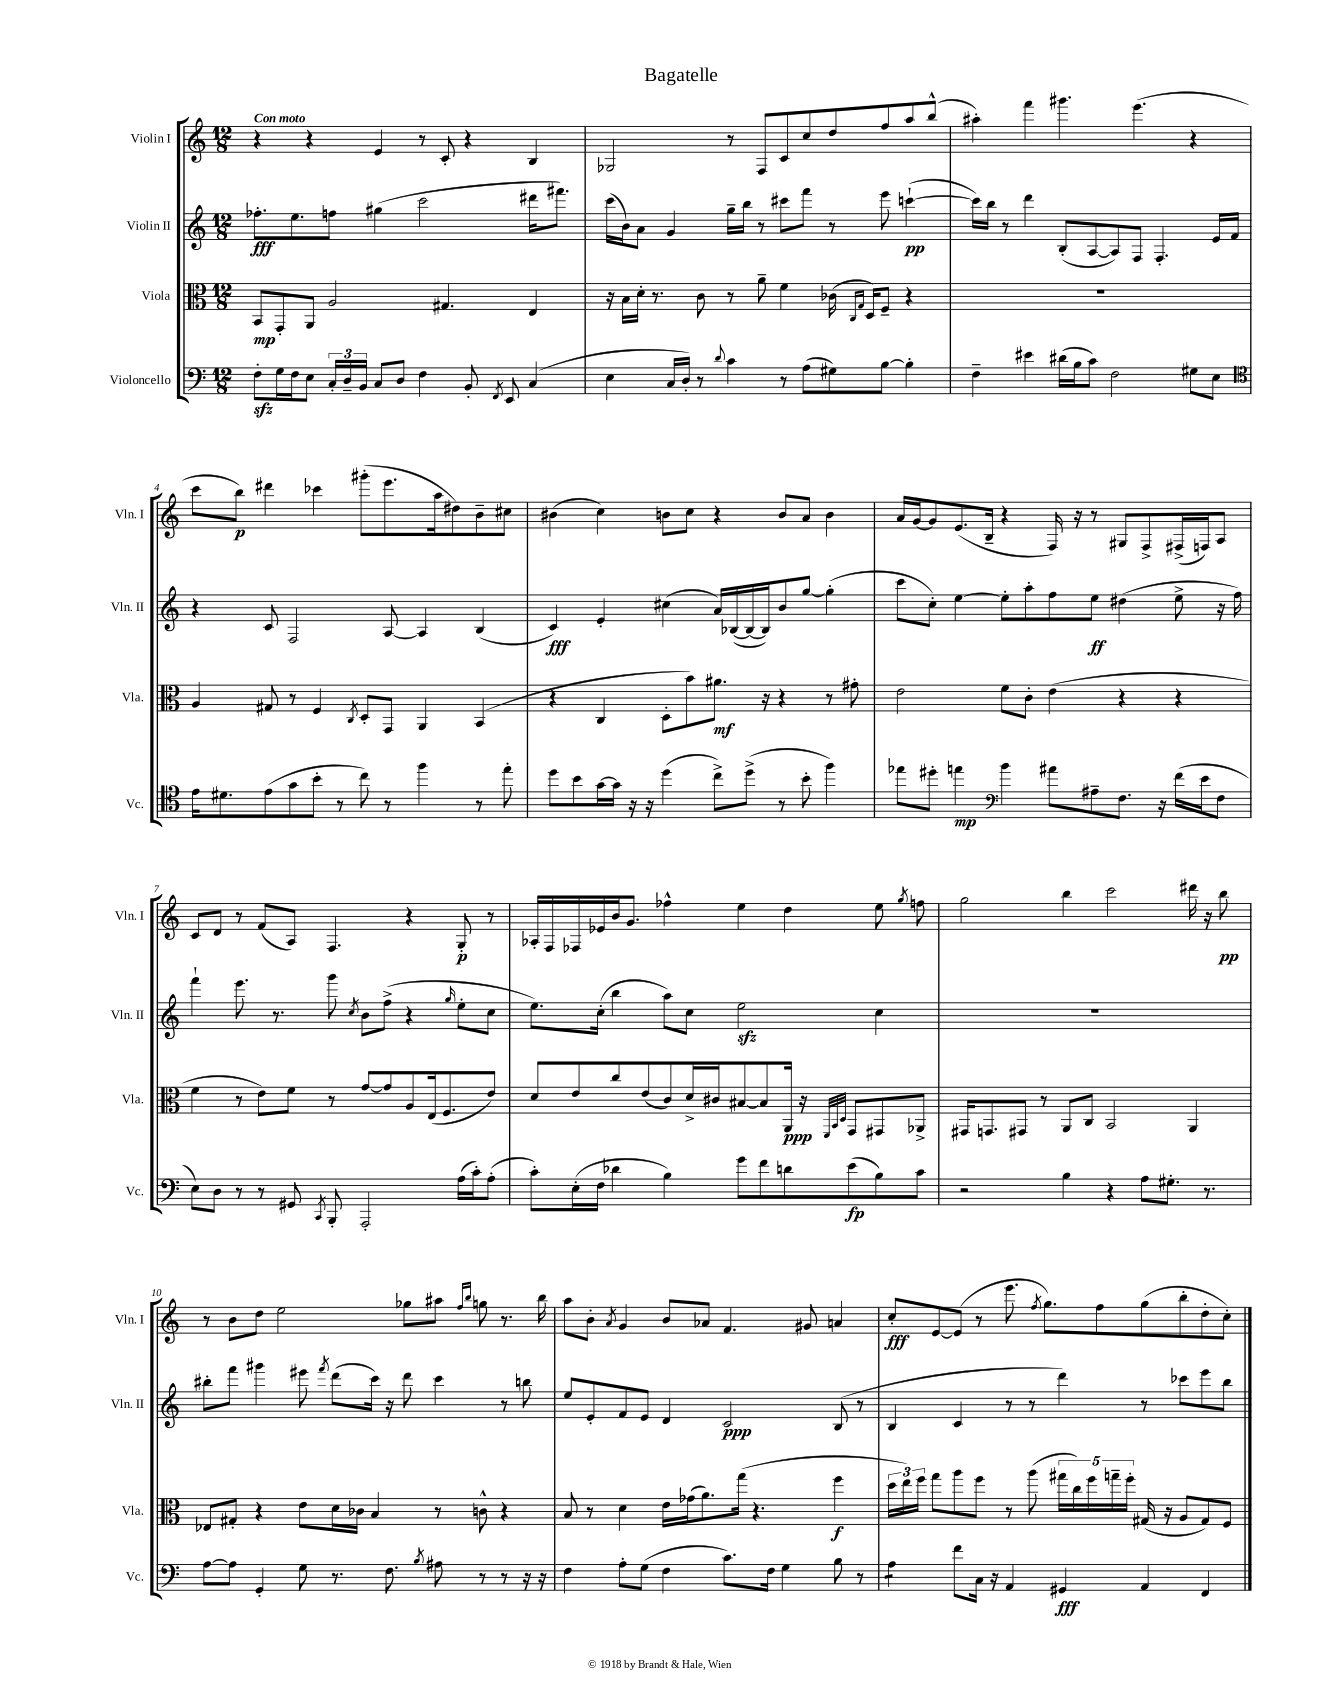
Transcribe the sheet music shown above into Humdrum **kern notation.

**kern	**kern	**kern	**kern
*staff4	*staff3	*staff2	*staff1
*clefF4	*clefC3	*clefG2	*clefG2
*k[]	*k[]	*k[]	*k[]
*M12/8	*M12/8	*M12/8	*M12/8
8F'	8BB	8.ff-'	4r
16G	8GG'	.	.
16F	.	8.ee	.
8E	8AA	.	4r
24C'	2A	8ff	.
24D~	.	.	.
24BB	.	.	.
8C	.	(4gg#	4e
8D	.	.	.
4F	.	2ccc	8r
.	4.G#	.	8c'
8BB'	.	.	4r
8qFF	.	.	.
8EE	.	.	.
(4C	4E	16ddd#	4B
.	.	8.fff#)	.
=	=	=	=
4E	16r	(16ccc	2G-
.	16B	16b)	.
.	16d'	8a	.
.	8.r	.	.
16C	.	4g	.
16D')	.	.	.
8r	8c	.	.
8qqd	.	.	.
4c	8r	16gg~	8r
.	.	16bb	.
.	8a~	8r	8F
8r	4f	8ccc#	8c
(8A	.	8fff	8cc
8G#)	(16c-	8r	8dd
.	16qqC	.	.
.	16qqG	.	.
.	16D)	.	.
[8B	8F~	8eee	8ff
4B']	4r	([4ccc`	8aa
.	.	.	(8bb^^
=	=	=	=
4F~	1.r	16ccc])	4aa#')
.	.	16bb	.
.	.	8r	.
4e#	.	4ddd	4fff
(16d#	.	(8B'	4.ggg#
16B	.	.	.
8c)	.	[8A	.
2F	.	8A])	.
.	.	8F	(4.eee
.	.	4.F'	.
8G#	.	.	4r
8E	.	16e	.
.	.	16f	.
=	=	=	=
*clefC4	*	*	*
16e	4A	4r	8ccc
8.d#	.	.	.
.	.	.	8bb)
(8e	8G#	8c	4ddd#
8g	8r	2F	.
8b'	4F	.	4ccc-
8r	.	.	.
.	8qC	.	.
8cc)	8D'	.	(8ggg#'
8r	8GG	[8A	8.eee
4ff	4AA	4A]	.
.	.	.	16aa
.	.	.	8dd#)
8r	(4BB	(4B	8b~
8ee'	.	.	8cc#
=	=	=	=
8dd	4r	4c)	(4b#
8b	.	.	.
[16g	4C	4e'	4cc)
16g]	.	.	.
16r	.	.	.
16r	.	.	.
(4dd	8D'	(4cc#	8b
.	8b)	.	8cc
8cc^)	8.a#	16a)	4r
.	.	([16B-	.
(8dd^	.	16B-_	.
.	16r	16B-])	.
8r	4r	8b	8b
8b'	.	[8gg	8a
4ff)	8r	(4gg']	4b
.	8g#'	.	.
=	=	=	=
8ee-	2e	8ccc	16a
.	.	.	[16g
8dd#'	.	8cc')	8g]
4ee	.	[4ee	(8.e
.	.	.	16B~
*clefF4	*	*	*
4b	8f	8ee']	4r
.	8c'	8aa'	.
8a#	(4e	8ff	16F)
.	.	.	16r
8A#~	.	8ee	8r
8.F	4r	(4dd#	8G#
.	.	.	8F^
16r	.	.	.
(16f	4r	8ee^	(16F#^
16e	.	.	16F)
8F	.	16r	8A
.	.	16ff)	.
=	=	=	=
8E)	4f	4fff`	8c
8D	.	.	8d
8r	8r	8.eee	8r
8r	8e)	.	(8f
.	.	8.r	.
8GG#	8f	.	8A)
8qCC	.	.	.
8BBB'	8r	8ggg	4.F
.	.	8qcc	.
2AAA'	[8g	8b	.
.	8g]	(8ff^	.
.	8A	4r	4r
.	(16E	.	.
.	8.F	.	.
.	.	16qqgg	.
(16A	.	8ee'	8G'
16c')	.	.	.
(8A'	8e)	8cc	8r
=	=	=	=
8c')	8d	8.ee)	16A-'
.	.	.	16F
(16E'	8e	.	16F-
16F	.	(16cc'	16e-
4d-	8cc	4bb	16b
.	.	.	8.g
.	(8e	.	.
4B)	8c)	8aa)	4ff-^^
.	16d^	8cc	.
.	16c#	.	.
8g	[8B#	2ee	4ee
8f	8B#]	.	.
8d	16AA	.	4dd
.	16r	.	.
.	32qqFF	.	.
.	32qqBB	.	.
.	32qqD	.	.
(8e	8GG	.	.
8B)	8GG#	4cc	8ee
.	.	.	8qgg
8c	8AA-^	.	8ff
=	=	=	=
2r	16GG#	1.r	2gg
.	8.GG	.	.
.	8GG#	.	.
.	8r	.	.
4B	8AA	.	4bb
.	8C	.	.
4r	2BB	.	2ccc
8A	.	.	.
8.G#'	.	.	.
.	4AA	.	16ddd#
8.r	.	.	16r
.	.	.	8bb
=	=	=	=
[8A	8E-	8bb#'	8r
8A]	8G#'	8fff	8b
4GG'	4r	4ggg#	8dd
.	.	.	2ee
8G	8e	8eee#	.
.	.	8qfff	.
8.r	16d	(8ddd	.
.	16c-	.	.
.	4B	16ccc)	.
8.F	.	16r	.
.	.	8ddd	8gg-
8qB	.	.	.
8A#	8r	4ccc	8aa#
.	.	.	16qqff
.	.	.	16qqbb
8r	8c^^	.	8gg
8r	4r	8r	8.r
16r	.	8bb	.
16r	.	.	16bb
=	=	=	=
4F	8B	8ee	8aa
.	8r	8e'	8b'
.	.	.	8qa
8A'	4d	8f	4g
(8G	.	8e	.
4F	16e	4d	8b
.	(16g-	.	.
.	8.a)	.	8a-
8.c)	.	2c	4.f
.	(16gg	.	.
.	4.r	.	.
16F	.	.	.
4G	.	.	.
.	.	.	8g#
8B	4ff	(8B	4a
8r	.	8r	.
=	=	=	=
4A	24dd	4B	8cc'
.	24ee)	.	.
.	24ff	.	.
.	8gg	.	[8e
8f	8aa	4c	(8e]
16C	8ff	.	8r
16r	.	.	.
4AA	8r	8r	8.eee
.	(8aa	8r	.
.	.	.	8qff
.	.	.	8.gg)
4GG#	20gg#	4ddd)	.
.	20cc)	.	.
.	20ff	.	.
.	.	.	8ff
.	20gg~	.	.
.	20ff'	.	.
4AA	(16G#	8r	(8gg
.	16r	.	.
.	8A	8ccc-	8bb'
4FF	8G#)	8eee	8dd'
.	8F	8bb	8cc')
==	==	==	==
*-	*-	*-	*-
